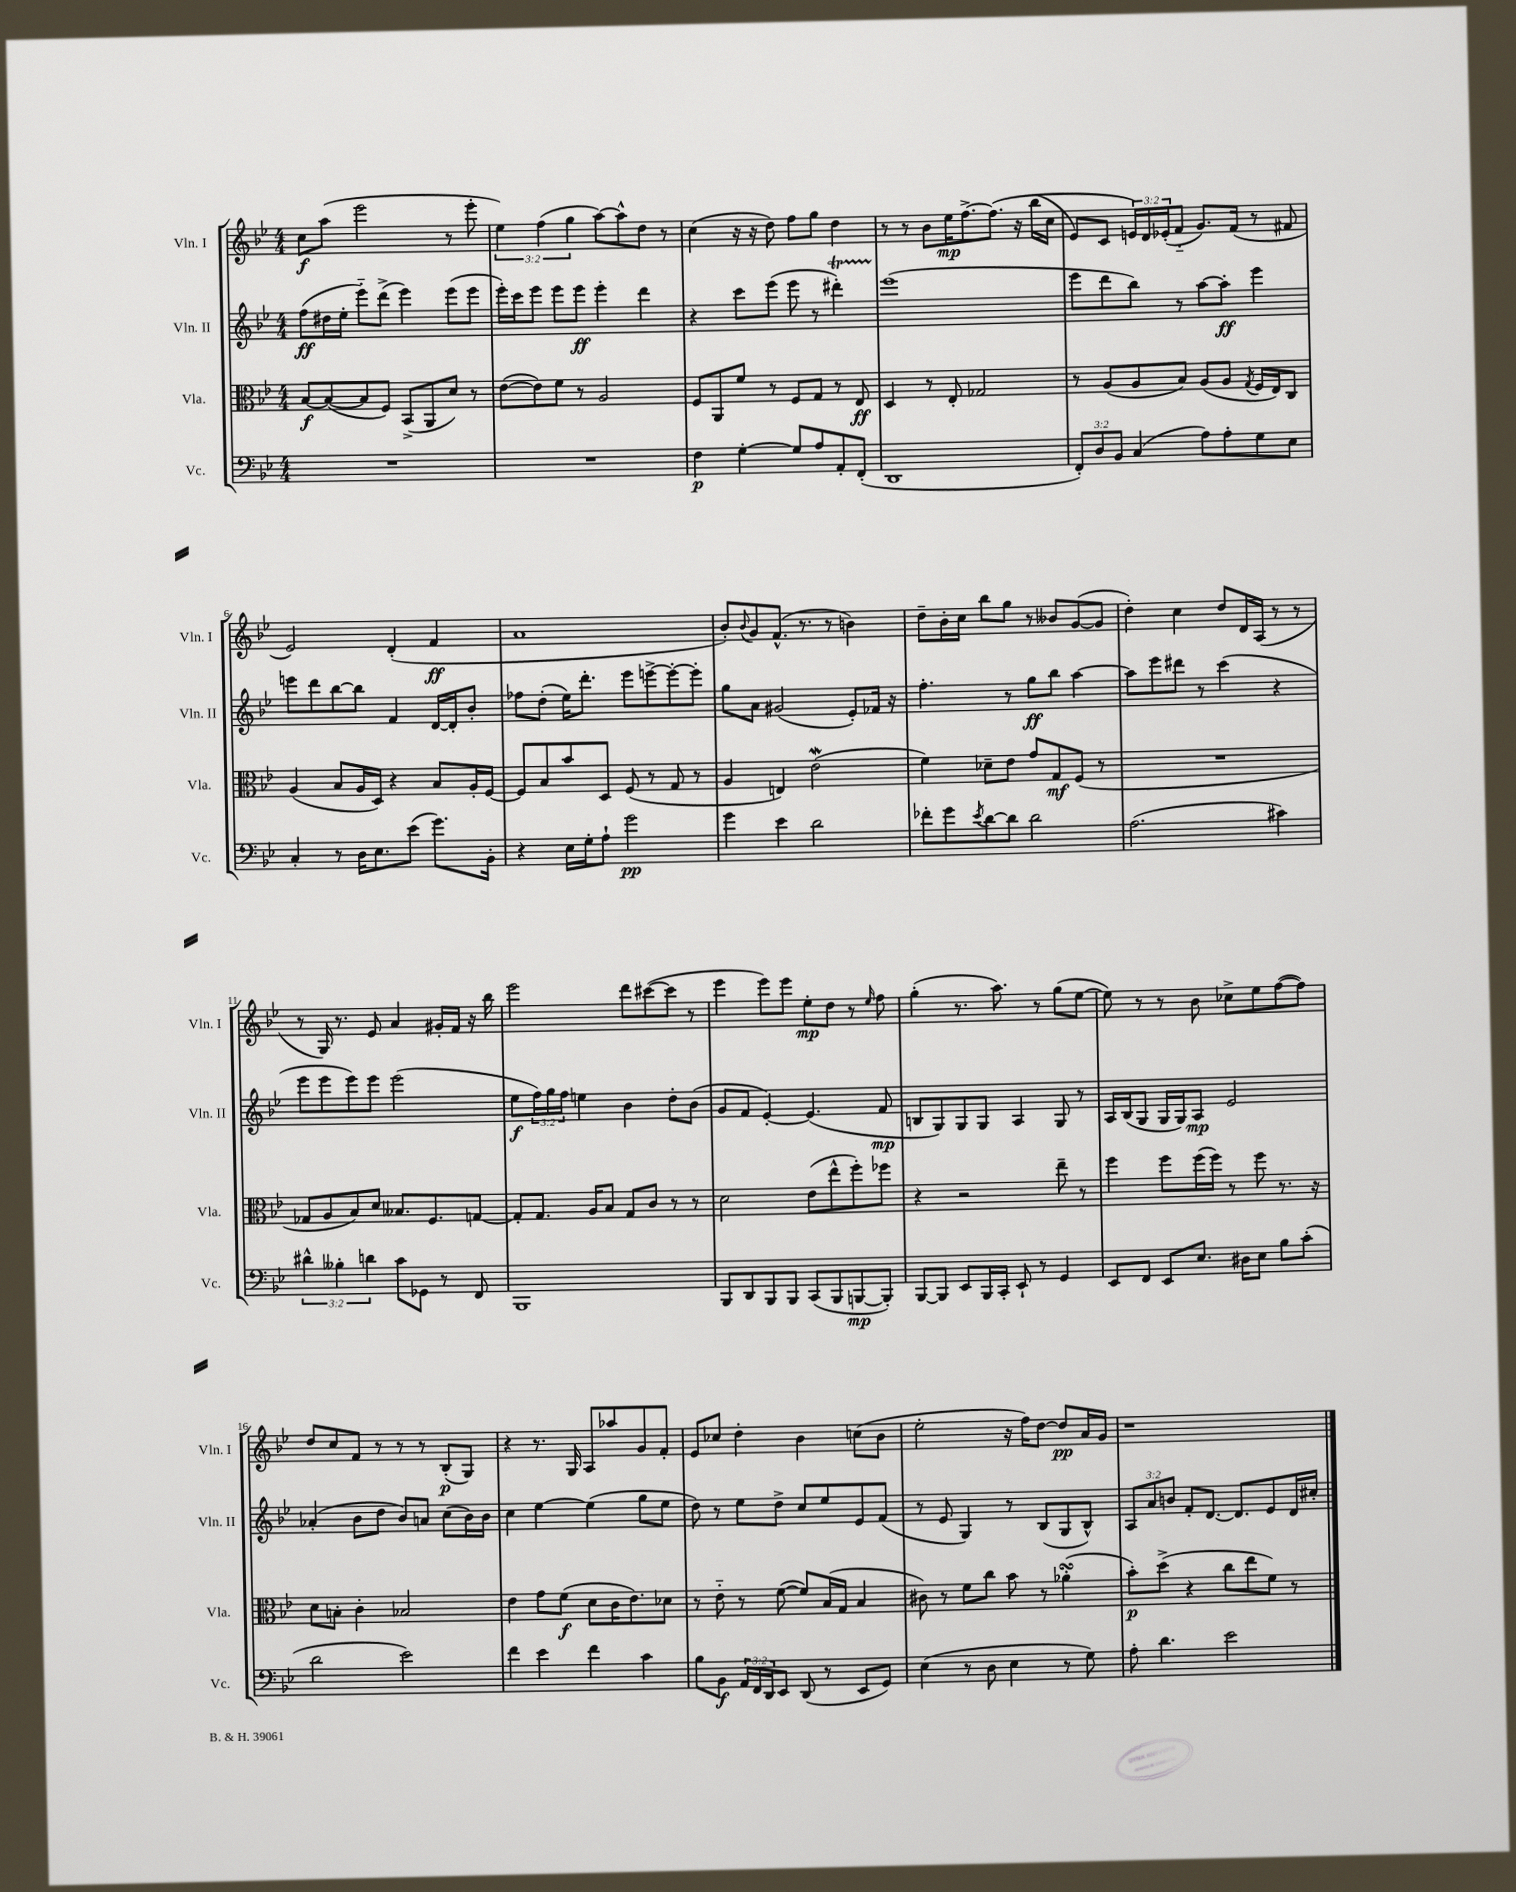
<<
\new StaffGroup <<
\new Staff = "s0" \with { instrumentName = "Vln. I" shortInstrumentName = "Vln. I" } {
    \clef treble \key bes \major \numericTimeSignature \time 4/4 \override Staff.TupletNumber.text = #tuplet-number::calc-fraction-text
    c''8\f a''8( ees'''2 r8 ees'''8-. |
    \tuplet 3/2 { ees''4) f''4( g''4 } a''8~) a''8-^ d''8 r8 |
    c''4( r16 r16 d''8) f''8 g''8 d''4 |
    r8 r8 bes'8 ees''16\mp f''8.~-> f''8.\( r16 bes''16( c''16 |
    ees'8) c'8 \tuplet 3/2 { e'16\) d'16 ees'16-.( } f'8-_ g'8.) f'16( r8 fis'8 |
    ees'2) d'4-.( f'4\ff |
    a'1 |
    bes'8-.) \appoggiatura { bes'8 } g'8 f'8.-^( r8. r8 b'4) |
    d''8-- bes'16-. c''16 bes''8 g''8 r8 beses'8 g'8~( g'8 |
    d''4-.) c''4 d''8 d'16 a16( r8 r8 |
    r8 g16) r8. ees'8 a'4 gis'16-. f'16 r16 bes''16 |
    ees'''2 d'''8 cis'''8~( cis'''8 r8 |
    ees'''4 ees'''8) ees'''8 ees''8-.\mp d''8 r8 \grace { ees''16 } f''8 |
    g''4-.( r8. a''8.) r8 g''8( ees''8~ |
    ees''8) r8 r8 bes'8 ces''8-> ees''8 f''8~( f''8) |
    d''8 c''8 f'8 r8 r8 r8 bes8-.\p( g8) |
    r4 r8. g16 a8 aes''8 g'8 f'8-. |
    ees'8 ces''8 d''4-. bes'4 c''8( bes'8 |
    ees''2-. r16 f''16) d''8~ d''8\pp a'16 g'16 |
    r1 \bar "|." |
}
\new Staff = "s1" \with { instrumentName = "Vln. II" shortInstrumentName = "Vln. II" } {
    \clef treble \key bes \major \numericTimeSignature \time 4/4 \override Staff.TupletNumber.text = #tuplet-number::calc-fraction-text
    f''8\ff( dis''16 ees''16-. ees'''8-_) d'''8->( ees'''4) ees'''8( ees'''8 |
    ees'''16-.) c'''16 ees'''8 ees'''8 ees'''8\ff ees'''4-. d'''4 |
    r4 c'''8 ees'''8( ees'''8 r8 dis'''4-.\startTrillSpan) |
    ees'''1\stopTrillSpan( |
    ees'''8 d'''8 bes''8) r8 a''8~ a''8-.\ff ees'''4 |
    e'''8 d'''8 bes''8~ bes''8 f'4 d'16~ d'16-. bes'8-. |
    fes''8 d''8-.( ees''16) d'''8.-. ees'''8 e'''8~-> e'''8~-. e'''8-. |
    g''8 a'8 gis'2( ees'8-.) fes'16 r16 |
    f''4.-. r8 g''8\ff bes''8 a''4~ |
    a''8 ees'''8 dis'''8 r8 c'''4( r4 |
    ees'''8 ees'''8 ees'''8) ees'''8 ees'''2( |
    ees''8\f \tuplet 3/2 { f''16) g''16 f''16 } e''4 bes'4 d''8-. bes'8( |
    g'8 f'8 ees'4~-.) ees'4.( f'8\mp |
    b8 g8) g8 g8 a4 g8 r8 |
    a16 bes16( g8 g16 g16) a8\mp ees'2 |
    aes'4-.( bes'8 d''8 bes'8) a'8 c''8( bes'16) bes'16 |
    c''4 ees''4~ ees''4( g''8 ees''8 |
    d''8) r8 ees''8 d''8-> c''8 ees''8 ees'8 f'8( |
    r8 ees'8 g4) r8 bes8( g8 bes8-^) |
    \tuplet 3/2 { a8 a'8 b'8 } f'8-. d'8.~ d'8. ees'8 d'16 cis''16-. \bar "|." |
}
\new Staff = "s2" \with { instrumentName = "Vla." shortInstrumentName = "Vla." } {
    \clef alto \key bes \major \numericTimeSignature \time 4/4
    bes8~\f bes8~( bes8 f8) bes,8->( a,8 d'8) r8 |
    ees'8~( ees'8) f'8 r8 a2 |
    f8 a,8 f'8 r8 f8 g8 r8 ees8\ff |
    d4 r8 ees8-. ges2 |
    r8 a8( a8 bes8) a8( a8 \acciaccatura { g8 } f16 ees16) c8 |
    a4( bes8 a16 d16) r4 bes8 a16-. f16~ |
    f8 bes8 bes'8 d8 f8( r8 g8 r8 |
    a4 e4) ees'2\mordent( |
    f'4) des'8-- ees'8 g'8 g8\mf f8( r8 |
    R1 |
    ges8 a8 bes8) d'8 beses8. f8. g8~ |
    g8-. g8. a16 bes8 g8 c'8 r8 r8 |
    d'2 ees'8( ees''8-^ f''8-.) fes''8 |
    r4 r2 ees''8-- r8 |
    f''4 f''8 f''16( f''16) r8 f''8 r8. r16 |
    d'8 b8-. c'4-. bes2 |
    ees'4 g'8 f'8\f( d'8 c'16 ees'8.) des'8 |
    r8 ees'8-_ r8 f'8~( f'8) bes16( g16 bes4 |
    cis'8) r8 f'8 c''8 bes'8 r8 aes'4-.\turn( |
    bes'8-.\p) d''8->( r4 c''8 ees''8 f'8) r8 \bar "|." |
}
\new Staff = "s3" \with { instrumentName = "Vc." shortInstrumentName = "Vc." } {
    \clef bass \key bes \major \numericTimeSignature \time 4/4 \override Staff.TupletNumber.text = #tuplet-number::calc-fraction-text
    R1 |
    R1 |
    f4\p g4~-. g8 a8 a,8-. f,8-.( |
    d,1 |
    \tuplet 3/2 { f,8-.) d8 bes,8 } c4( a8) a8-. g8 ees8 |
    c4-. r8 d16 ees8. ees'8( g'8.) bes,16-. |
    r4 ees16 g16-. a8-! g'2\pp |
    g'4 ees'4 d'2 |
    fes'8-. g'8 \acciaccatura { ees'8 } d'8~ d'8 d'2 |
    a2.( cis'4) |
    \tuplet 3/2 { dis'4-^ beses4-. d'4 } c'8 ges,8 r8 f,8 |
    bes,,1 |
    bes,,8 d,8 bes,,8 bes,,8 c,8( bes,,8 b,,8~\mp b,,8-.) |
    bes,,8~ bes,,8 ees,8 bes,,16 c,16-. ees,8-! r8 g,4 |
    ees,8 f,8 ees,8 ees8. dis16 ees8 bes8 c'8-.( |
    d'2 ees'2) |
    f'4 ees'4 f'4 c'4 |
    bes8 bes,8\f \tuplet 3/2 { a,16 f,16 d,16 } ees,8 d,8( r8 ees,8 g,8) |
    ees4( r8 d8 ees4 r8 g8) |
    a8-. d'4. ees'2 \bar "|." |
}
>>
>>
